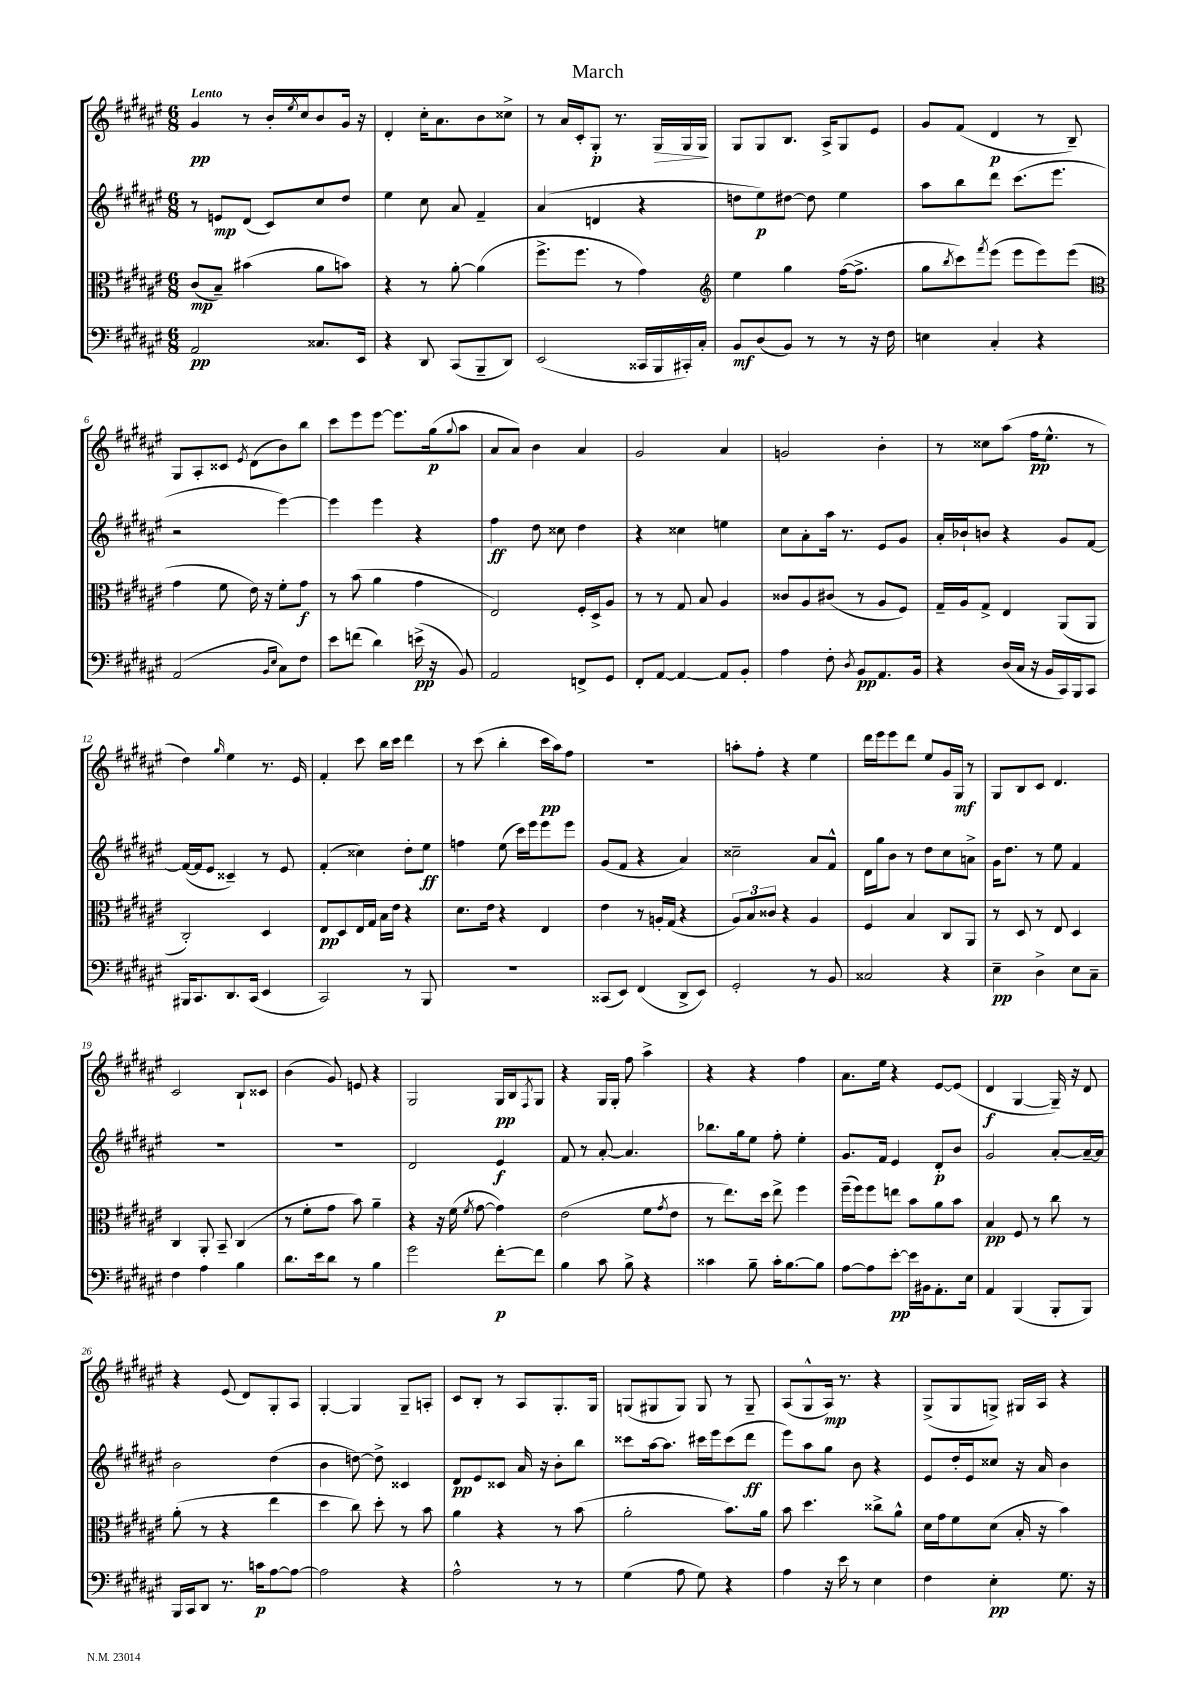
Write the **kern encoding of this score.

**kern	**dynam	**kern	**dynam	**kern	**dynam	**kern	**dynam
*part4	*part4	*part3	*part3	*part2	*part2	*part1	*part1
*staff4	*staff4	*staff3	*staff3	*staff2	*staff2	*staff1	*staff1
*clefF4	*	*clefC3	*	*clefG2	*	*clefG2	*
*k[f#c#g#d#a#e#]	*	*k[f#c#g#d#a#e#]	*	*k[f#c#g#d#a#e#]	*	*k[f#c#g#d#a#e#]	*
*M6/8	*	*M6/8	*	*M6/8	*	*M6/8	*
=1	=1	=1	=1	=1	=1	=1	=1
!	!	!	!	!	!	!LO:TX:a:B:t=Lento	!
2AA#/	pp	(8c#/L	mp	8r	.	4g#/	pp
.	.	8B~/J)	.	8en/L	mp	.	.
.	.	(4b#X\	.	(8d#/J	.	8r	.
.	.	.	.	8c#/L)	.	16b'/LL	.
.	.	.	.	.	.	8qee#/	.
.	.	.	.	.	.	16cc#/J	.
8.C##X/L	.	8a#\L	.	8cc#/	.	8b/	.
.	.	8bn\J)	.	8dd#/J	.	16g#/Jk	.
16EE#/Jk	.	.	.	.	.	16r	.
=2	=2	=2	=2	=2	=2	=2	=2
4r	.	4r	.	4ee#\	.	4d#'/	.
8DD#/	.	8r	.	8cc#\	.	16cc#'\KL	.
.	.	.	.	.	.	8.a#\	.
(8CC#/L	.	[8a#'\	.	8a#/	.	.	.
8BBB~/	.	(4a#\]	.	4f#~/	.	8b\	.
8DD#/J)	.	.	.	.	.	8cc##X^\J	.
=3	=3	=3	=3	=3	=3	=3	=3
(2EE#/	.	8.ff#^\L	.	(4a#/	.	8r	.
.	.	.	.	.	.	16a#/LL	.
.	.	8.ff#\J	.	.	.	16c#'/J	.
.	.	.	.	4dn/	.	8G#'/J	p
.	.	8r	.	.	.	8.r	.
16CC##X/LL	.	4g#\)	.	4r	.	.	.
!	!	!	!	!	!	!	!LO:HP:b
16BBB/	.	.	.	.	.	16G#/LL	>
16CC#X'/)	.	.	.	.	.	16G#/	.
16C#'/JJ	.	.	.	.	.	16G#/JJ	.
.	.	.	.	.	.	.	]
=4	=4	=4	=4	=4	=4	=4	=4
*	*	*clefG2	*	*	*	*	*
8BB/L	mf	4ee#\	.	8ddn\L	.	8G#/L	.
(8D#/	.	.	.	8ee#\)	p	8G#/	.
8BB/J)	.	4gg#\	.	[8dd#X\J	.	8.B/J	.
8r	.	.	.	8dd#\]	.	.	.
.	.	.	.	.	.	16A#^/KL	.
8r	.	([16ff#\KL	.	4ee#\	.	8G#/	.
.	.	8.ff#^\J]	.	.	.	.	.
16r	.	.	.	.	.	8e#/J	.
16F#\	.	.	.	.	.	.	.
=5	=5	=5	=5	=5	=5	=5	=5
4En\	.	8gg#\L	.	8aa#\L	.	8g#/L	.
.	.	8qbb/	.	.	.	.	.
.	.	8ccc#\)	.	8bb\	.	(8f#/J	.
.	.	8qfff#/	.	.	.	.	.
4C#'/	.	(8eee#\J	.	8ddd#\J	.	4d#/	p
.	.	8eee#\L	.	(8.ccc#\L	.	.	.
4r	.	8eee#\)	.	.	.	8r	.
.	.	.	.	8.eee#\J	.	.	.
.	.	(8eee#\J	.	.	.	8B~/)	.
!!LO:LB:g=z
=6	=6	=6	=6	=6	=6	=6	=6
*	*	*clefC3	*	*	*	*	*
(2AA#/	.	4g#\	.	2r	.	8G#/L	.
.	.	.	.	.	.	8A#'/	.
.	.	8f#\	.	.	.	8c##X/J	.
.	.	.	.	.	.	8qe#/	.
.	.	16e#\)	.	.	.	(8d#\L	.
.	.	16r	.	.	.	.	.
16qqBB/LL	.	.	.	.	.	.	.
16qqE#/JJ	.	.	.	.	.	.	.
8C#\L)	.	8f#'\L	.	[4eee#\)	.	8b\)	.
8F#\J	.	8g#\J	f	.	.	8bb\J	.
=7	=7	=7	=7	=7	=7	=7	=7
8e#\L	.	8r	.	4eee#\]	.	8ccc#\L	.
(8fn\J	.	(8b\	.	.	.	8eee#\	.
4d#\)	.	4a#\	.	4eee#\	.	[8eee#\J	.
.	.	.	.	.	.	8.eee#\L]	.
(16en^\	pp	4g#\	.	4r	.	.	.
16r	.	.	.	.	.	(16gg#\k	p
.	.	.	.	.	.	8qqgg#/	.
8BB/)	.	.	.	.	.	8aa#\J	.
=8	=8	=8	=8	=8	=8	=8	=8
2AA#/	.	2E#/)	.	4ff#\	ff	8a#/L	.
.	.	.	.	.	.	8a#/J)	.
.	.	.	.	8dd#\	.	4b\	.
.	.	.	.	8cc##X\	.	.	.
8FFn^/L	.	16F#'/LL	.	4dd#\	.	4a#/	.
.	.	16D#^/J	.	.	.	.	.
8GG#/J	.	8A#/J	.	.	.	.	.
=9	=9	=9	=9	=9	=9	=9	=9
8FF#'/L	.	8r	.	4r	.	2g#/	.
[8AA#/J	.	8r	.	.	.	.	.
4AA#/_	.	8G#/	.	4cc##X\	.	.	.
.	.	8B/	.	.	.	.	.
8AA#/L]	.	4A#/	.	4een\	.	4a#/	.
8BB'/J	.	.	.	.	.	.	.
=10	=10	=10	=10	=10	=10	=10	=10
4A#\	.	8c##X/L	.	8cc#\L	.	2gn/	.
.	.	8A#/	.	8a#'\	.	.	.
8F#'\	.	(8c#X/J	.	16aa#\Jk	.	.	.
.	.	.	.	8.r	.	.	.
8qD#/	.	.	.	.	.	.	.
8BB/L	pp	8r	.	.	.	.	.
8.AA#/	.	8A#/L	.	8e#/L	.	4b'\	.
.	.	8F#/J)	.	8g#/J	.	.	.
16BB/Jk	.	.	.	.	.	.	.
=11	=11	=11	=11	=11	=11	=11	=11
4r	.	16G#~/LL	.	16a#'/LL	.	8r	.
.	.	16A#/J	.	16b-X`/J	.	.	.
.	.	8G#^/J	.	8bn/J	.	8cc##X\L	.
(16D#/LL	.	4E#/	.	4r	.	(8aa#\J	.
16C#/JJ	.	.	.	.	.	.	.
16r	.	.	.	.	.	16ff#\KL	pp
16BB/LL	.	.	.	.	.	8.ee#^^\J	.
16CC#/)	.	(8AA#/L	.	8g#/L	.	.	.
16BBB/J	.	.	.	.	.	.	.
8CC#/J	.	8AA#/J	.	[8f#/J	.	8r	.
!!LO:LB:g=z
=12	=12	=12	=12	=12	=12	=12	=12
16BBB#X/KL	.	2C#'/)	.	(16f#/LL_	.	4dd#\)	.
8.CC#/	.	.	.	16f#/J]	.	.	.
.	.	.	.	8e#/J	.	.	.
.	.	.	.	.	.	16qqgg#/	.
8.DD#/	.	.	.	4c##X~/)	.	4ee#\	.
(16CC#/Jk	.	.	.	.	.	.	.
4EE#/	.	4D#/	.	8r	.	8.r	.
.	.	.	.	8e#/	.	.	.
.	.	.	.	.	.	16e#/	.
=13	=13	=13	=13	=13	=13	=13	=13
2CC#/)	.	8E#/L	pp	(4f#'/	.	4f#'/	.
.	.	8D#/	.	.	.	.	.
.	.	16E#/L	.	4cc##X\)	.	8ccc#\	.
.	.	16G#/JJ	.	.	.	.	.
.	.	16B\LL	.	.	.	16bb\LL	.
.	.	16e#\JJ	.	.	.	16ccc#\JJ	.
8r	.	4r	.	8dd#'\L	.	4ddd#\	.
8BBB/	.	.	.	8ee#\J	ff	.	.
=14	=14	=14	=14	=14	=14	=14	=14
2.r	.	8.d#\L	.	4ffn\	.	8r	.
.	.	.	.	.	.	(8ccc#\	.
.	.	16e#\Jk	.	.	.	.	.
.	.	4r	.	(8ee#\	.	4bb'\	.
.	.	.	.	16ccc#\LL)	.	.	.
.	.	.	.	16eee#\J	.	.	.
.	.	4E#/	.	8eee#\	.	16ccc#\LL	pp
.	.	.	.	.	.	16aa#\J)	.
.	.	.	.	8eee#\J	.	8ff#\J	.
=15	=15	=15	=15	=15	=15	=15	=15
(8CC##X/L	.	4e#\	.	(8g#/L	.	2.r	.
8EE#/J)	.	.	.	8f#/J	.	.	.
(4FF#/	.	8r	.	4r	.	.	.
.	.	16An'/LL	.	.	.	.	.
.	.	(16G#/JJ	.	.	.	.	.
8DD#^/L	.	4r	.	4a#/)	.	.	.
8EE#/J)	.	.	.	.	.	.	.
=16	=16	=16	=16	=16	=16	=16	=16
2GG#'/	.	12A#/L)	.	2cc##X~\	.	8aan'\L	.
.	.	12B/	.	.	.	.	.
.	.	.	.	.	.	8ff#'\J	.
.	.	12c##X/J	.	.	.	.	.
.	.	4r	.	.	.	4r	.
8r	.	4A#/	.	8a#/L	.	4ee#\	.
8BB/	.	.	.	8f#^^/J	.	.	.
=17	=17	=17	=17	=17	=17	=17	=17
2C##X/	.	4F#/	.	16d#\LL	.	16ddd#\LL	.
.	.	.	.	16gg#\J	.	16eee#\J	.
.	.	.	.	8b\J	.	8eee#\	.
.	.	4B/	.	8r	.	8ddd#\J	.
.	.	.	.	8dd#\L	.	8ee#/L	.
4r	.	8C#/L	.	8cc#\	.	16g#/L	.
.	.	.	.	.	.	16G#/JJ	mf
.	.	8AA#/J	.	8an^\J	.	8r	.
=18	=18	=18	=18	=18	=18	=18	=18
4E#~\	pp	8r	.	16g#\KL	.	8G#/L	.
.	.	.	.	8.dd#\J	.	.	.
.	.	8D#/	.	.	.	8B/	.
4D#^\	.	8r	.	8r	.	8c#/J	.
.	.	8E#/	.	8ee#\	.	4.d#/	.
8E#\L	.	4D#/	.	4f#/	.	.	.
8C#~\J	.	.	.	.	.	.	.
!!LO:LB:g=z
=19	=19	=19	=19	=19	=19	=19	=19
4F#\	.	4C#/	.	2.r	.	2c#/	.
4A#\	.	8AA#'/	.	.	.	.	.
.	.	8BB~/	.	.	.	.	.
4B\	.	(4C#/	.	.	.	8B`/L	.
.	.	.	.	.	.	8c##X/J	.
=20	=20	=20	=20	=20	=20	=20	=20
8.d#\L	.	8r	.	2.r	.	(4b\	.
.	.	8f#'\L	.	.	.	.	.
16e#\k	.	.	.	.	.	.	.
8d#\J	.	8g#\J	.	.	.	8g#/)	.
8r	.	8b\)	.	.	.	8en/	.
4B\	.	4a#~\	.	.	.	4r	.
=21	=21	=21	=21	=21	=21	=21	=21
2g#\	.	4r	.	2d#/	.	2G#/	.
.	.	16r	.	.	.	.	.
.	.	(16f#\	.	.	.	.	.
.	.	8qf#/	.	.	.	.	.
.	.	[8g#\	.	.	.	.	.
[8f#'\L	p	4g#\])	.	4e#/	f	16G#/LL	pp
.	.	.	.	.	.	16B/J	.
.	.	.	.	.	.	8qF#/	.
8f#\J]	.	.	.	.	.	8G#/J	.
=22	=22	=22	=22	=22	=22	=22	=22
4B\	.	(2e#\	.	8f#/	.	4r	.
.	.	.	.	8r	.	.	.
8c#\	.	.	.	[8a#'/	.	16G#/LL	.
.	.	.	.	.	.	16G#'/JJ	.
8B^\	.	.	.	4.a#/]	.	8ff#\	.
4r	.	8f#\L	.	.	.	4aa#^\	.
.	.	8qg#/	.	.	.	.	.
.	.	8e#\J	.	.	.	.	.
=23	=23	=23	=23	=23	=23	=23	=23
4c##X\	.	8r	.	8.bb-X\L	.	4r	.
.	.	8.ee#\L)	.	.	.	.	.
.	.	.	.	16gg#\k	.	.	.
8B~\	.	.	.	8ee#\J	.	4r	.
.	.	16dd#\Jk	.	.	.	.	.
16c##'\KL	.	8ee#^\	.	8ff#'\	.	.	.
[8.B\	.	.	.	.	.	.	.
.	.	4ff#\	.	4ee#'\	.	4ff#\	.
8B\J]	.	.	.	.	.	.	.
=24	=24	=24	=24	=24	=24	=24	=24
[8A#\L	.	(16ff#~\LL	.	8.g#/L	.	8.a#\L	.
.	.	16ff#\J)	.	.	.	.	.
8A#\]	.	8ff#\	.	.	.	.	.
.	.	.	.	16f#/Jk	.	16ee#\Jk	.
[8e#'\J	pp	8een\J	.	4e#/	.	4r	.
16e#\LL]	.	8b\L	.	.	.	.	.
16BB#X\J	.	.	.	.	.	.	.
8.AA#'\	.	8a#\	.	8d#'/L	p	[8e#/L	.
.	.	8b\J	.	8b/J	.	(8e#/J]	.
16E#\Jk	.	.	.	.	.	.	.
=25	=25	=25	=25	=25	=25	=25	=25
4AA#/	.	4B/	pp	2g#/	.	4d#/	f
(4BBB/	.	8F#/	.	.	.	[4G#/	.
.	.	8r	.	.	.	.	.
8BBB'/L	.	8cc#\	.	[8a#'/L	.	16G#~/])	.
.	.	.	.	.	.	16r	.
8BBB/J)	.	8r	.	16a#~/L_	.	8d#/	.
.	.	.	.	16a#/JJ]	.	.	.
!!LO:LB:g=z
=26	=26	=26	=26	=26	=26	=26	=26
16BBB/LL	.	(8a#'\	.	2b\	.	4r	.
16CC#/J	.	.	.	.	.	.	.
8DD#/J	.	8r	.	.	.	.	.
8.r	.	4r	.	.	.	(8e#/	.
.	.	.	.	.	.	8d#/L)	.
16cn\KL	p	.	.	.	.	.	.
[8A#\	.	4ee#\	.	(4dd#\	.	8G#'/	.
8A#\J_	.	.	.	.	.	8A#/J	.
=27	=27	=27	=27	=27	=27	=27	=27
2A#\]	.	4dd#\	.	4b\	.	[4G#'/	.
.	.	8cc#\)	.	[8ddn\)	.	4G#/]	.
.	.	8dd#'\	.	8dd^\]	.	.	.
4r	.	8r	.	4c##X/	.	8G#~/L	.
.	.	8b\	.	.	.	8An'/J	.
=28	=28	=28	=28	=28	=28	=28	=28
2A#^^\	.	4a#\	.	8d#/L	pp	8c#/L	.
.	.	.	.	8e#/	.	8B'/J	.
.	.	4r	.	8c##X/J	.	8r	.
.	.	.	.	16a#/	.	8A#/L	.
.	.	.	.	16r	.	.	.
8r	.	8r	.	8b'\L	.	8.G#'/	.
8r	.	(8b\	.	8bb\J	.	.	.
.	.	.	.	.	.	16G#/Jk	.
=29	=29	=29	=29	=29	=29	=29	=29
(4G#\	.	2a#'\	.	8ccc##X\L	.	(8Gn/L	.
.	.	.	.	[16aa#\k	.	8G#X/	.
.	.	.	.	8.aa#\J]	.	.	.
8A#\	.	.	.	.	.	8G#/J)	.
8G#\)	.	.	.	16ccc#X\LL	.	8G#/	.
.	.	.	.	16eee#\J	.	.	.
4r	.	8.b\L)	.	(8ccc#\	.	8r	.
.	.	.	.	8ddd#\J	ff	8G#~/	.
.	.	16a#\Jk	.	.	.	.	.
=30	=30	=30	=30	=30	=30	=30	=30
4A#\	.	8b\	.	8eee#\L)	.	(8A#/L	.
.	.	4.dd#\	.	8aa#\	.	8G#^^/	.
16r	.	.	.	8gg#\J	.	16A#/Jk)	mp
16e#\	.	.	.	.	.	8.r	.
8r	.	.	.	8b\	.	.	.
4E#\	.	8cc##X^\L	.	4r	.	4r	.
.	.	8a#^^\J	.	.	.	.	.
=31	=31	=31	=31	=31	=31	=31	=31
4F#\	.	16d#\LL	.	8e#/L	.	(8G#^/L	.
.	.	16g#\J	.	.	.	.	.
.	.	8f#\	.	16dd#'/L	.	8G#/	.
.	.	.	.	16e#/J	.	.	.
4E#'\	pp	(8d#\J	.	8cc##X/J	.	8Gn^/J)	.
.	.	16B'/	.	16r	.	16G#X/LL	.
.	.	16r	.	16a#/	.	16A#/JJ	.
8.G#\	.	4b\)	.	4b\	.	4r	.
16r	.	.	.	.	.	.	.
==	==	==	==	==	==	==	==
*-	*-	*-	*-	*-	*-	*-	*-
